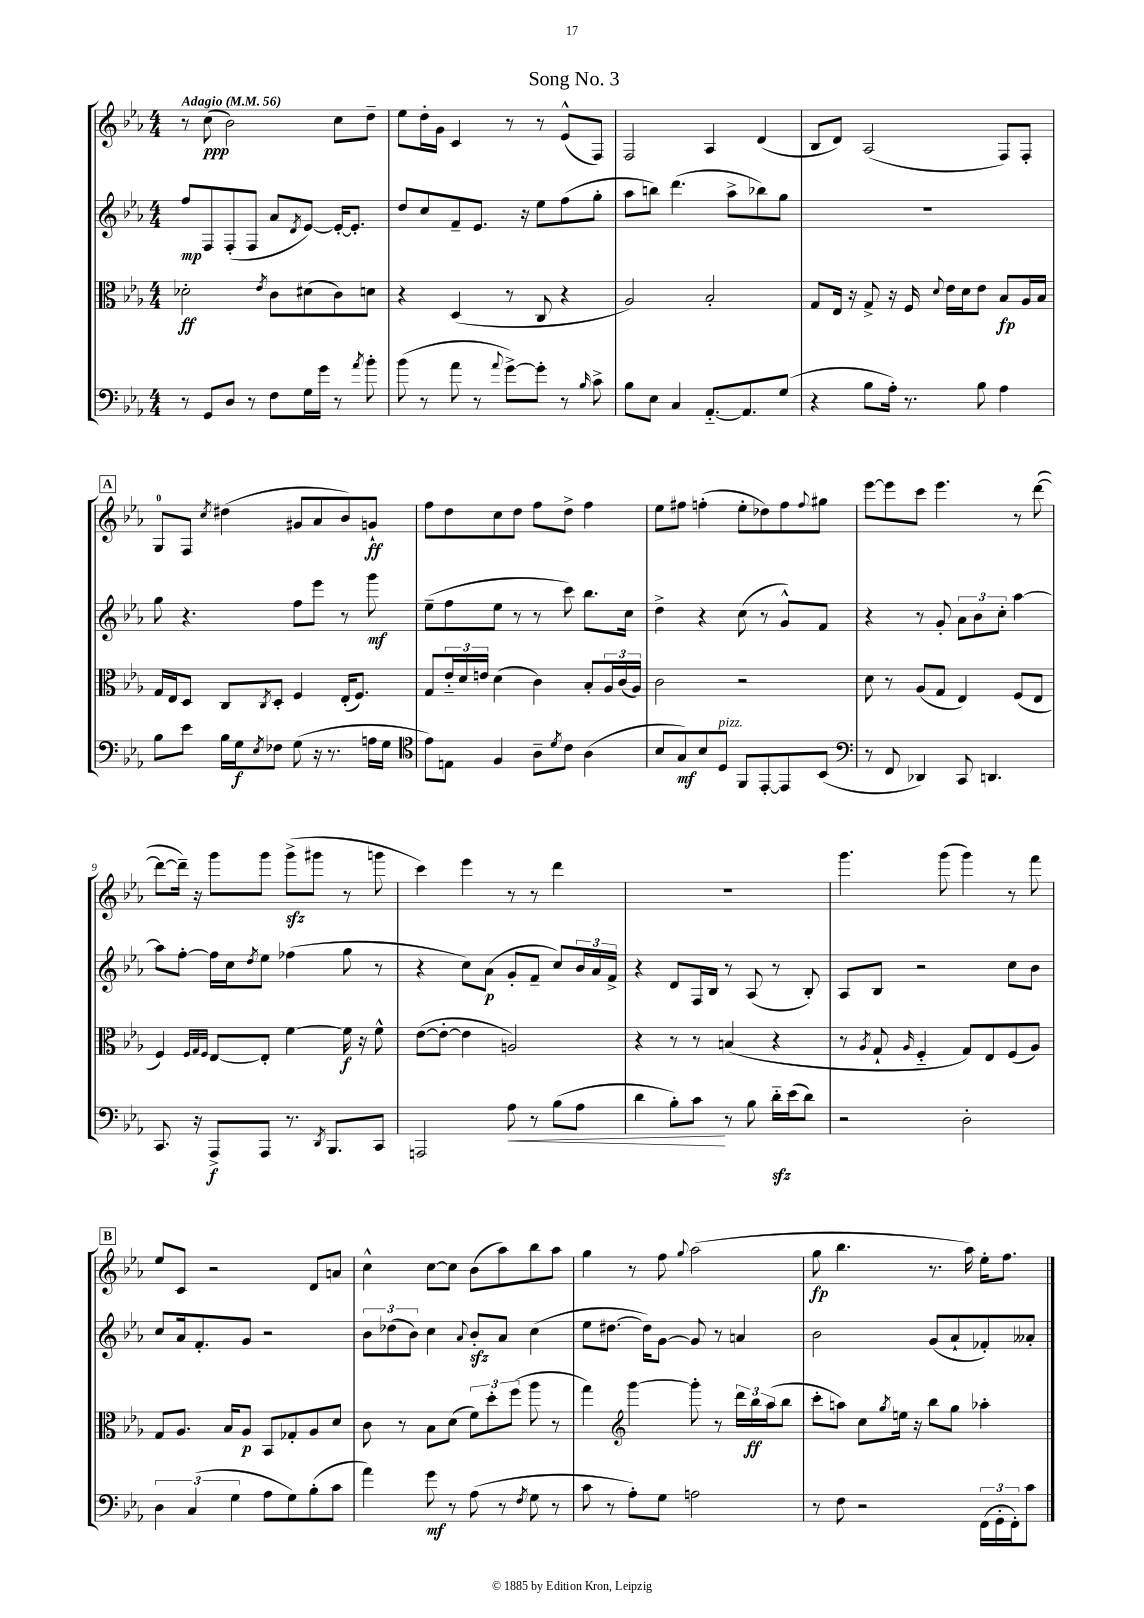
\header { title = "Song No. 3" }
<<
\new StaffGroup <<
\new Staff = "s0" {
    \clef treble \key ees \major \numericTimeSignature \time 4/4 \tempo "Adagio" 4 = 56
    r8 c''8\ppp( bes'2) c''8 d''8-- |
    ees''8 d''16-. g'16 c'4 r8 r8 ees'8-^( f8) |
    f2 aes4 d'4( |
    bes8 d'8) aes2( f8) f8-. |
    \mark \markup { \box "A" } g8-0 f8 \acciaccatura { c''8 } dis''4( gis'8 aes'8 bes'8) g'8-!\ff |
    f''8 d''8 c''8 d''8 f''8 d''8-> f''4 |
    ees''8 fis''8 f''4-.( ees''8-. des''8) f''8 \appoggiatura { f''8 } gis''8 |
    ees'''8~ ees'''8 c'''8 ees'''4. r8 d'''8~( |
    d'''8~ d'''16--) r16 g'''8 g'''8 g'''8->\sfz( gis'''8 r8 g'''8 |
    c'''4) ees'''4 r8 r8 d'''4 |
    R1 |
    g'''4. g'''8( g'''4) r8 f'''8 |
    \mark \markup { \box "B" } ees''8 c'8 r2 d'8 a'8 |
    c''4-^ c''8~ c''8 bes'8( aes''8) bes''8 aes''8 |
    g''4 r8 f''8 \appoggiatura { g''8 } aes''2( |
    g''8\fp bes''4. r8. aes''16) ees''16-. f''8. \bar "|." |
}
\new Staff = "s1" {
    \clef treble \key ees \major \numericTimeSignature \time 4/4
    f''8\mp f8 f8-.( f8 aes'8 \acciaccatura { d'8 } ees'8~) ees'16~-. ees'8.-. |
    d''8 c''8 f'8-- ees'8. r16 ees''8 f''8( g''8-. |
    aes''8 b''8) d'''4.( aes''8-> bes''8) g''8 |
    R1 |
    \mark \markup { \box "A" } g''8 r4. f''8 ees'''8 r8 g'''8\mf |
    ees''8--( f''8 ees''8 r8 r8 c'''8) bes''8. c''16 |
    d''4-> r4 c''8( r8 g'8-^) f'8 |
    r4 r8 g'8-. \tuplet 3/2 { aes'8 bes'8 c''8-. } aes''4~ |
    aes''8 f''8~-. f''16 c''16 \acciaccatura { d''8 } ees''8 fes''4( g''8 r8 |
    r4 c''8) aes'8\p( g'8-. f'8-- c''8) \tuplet 3/2 { bes'16 aes'16 f'16-> } |
    r4 d'8 f16 bes16 r8 aes8( r8 bes8-.) |
    aes8 bes8 r2 c''8 bes'8 |
    \mark \markup { \box "B" } c''8 aes'16 f'8.-. g'8 r2 |
    \tuplet 3/2 { bes'8 des''8( bes'8) } c''4 \appoggiatura { aes'8 } bes'8-.\sfz aes'8 c''4( |
    ees''8 dis''8.~ dis''16) g'8~ g'8 r8 a'4 |
    bes'2 g'8( aes'8-! fes'8-.) aeses'8-. \bar "|." |
}
\new Staff = "s2" {
    \clef alto \key ees \major \numericTimeSignature \time 4/4
    des'2-.\ff \acciaccatura { ees'8 } c'8 dis'8( c'8) d'8 |
    r4 d4( r8 c8 r4 |
    aes2) bes2-. |
    g8 ees16 r16 g8-> r16 f16 \appoggiatura { d'8 } ees'16 d'16 ees'8 bes8\fp aes16 bes16 |
    \mark \markup { \box "A" } g16 ees16 d8 c8 \acciaccatura { c8 } d8-. f4 ees16-.( f8.) |
    g8 \tuplet 3/2 { ees'16-_ d'16 e'16 } d'4( c'4) bes8-. \tuplet 3/2 { aes16 c'16( aes16) } |
    c'2 r2 |
    d'8 r8 aes8( g8 ees4) f8( ees8 |
    f4) \grace { f32 g32 f32 } ees8~ ees8-. f'4~ f'16\f r16 f'8-^ |
    ees'8~( ees'8~-. ees'4 a2) |
    r4 r8 r8 b4( r4 |
    r8 \acciaccatura { aes8 } g8-! \grace { aes16 } f4-_ g8) ees8 f8( aes8) |
    \mark \markup { \box "B" } g8 aes8. bes16 aes8\p bes,8 ges8-. aes8 d'8 |
    c'8 r8 bes8 d'8( \tuplet 3/2 { f'8) d''8-. f''8( } aes''8 r8 |
    g''4) \clef treble g'''4~ g'''8-. r8 \tuplet 3/2 { d'''16 bes''16\ff aes''16( } bes''8 |
    c'''8-. a''8) c''8 \acciaccatura { g''8 } e''16 r16 bes''8 g''8 aes''4-. \bar "|." |
}
\new Staff = "s3" {
    \clef bass \key ees \major \numericTimeSignature \time 4/4
    r8 g,8 d8 r8 f8 g16 g'16 r8 \acciaccatura { aes'8 } bes'8-. |
    bes'8( r8 aes'8 r8 \appoggiatura { aes'8 } g'8~->) g'8-. r8 \grace { bes16 } c'8-> |
    bes8 ees8 c4 aes,8.~-_ aes,8. g8( |
    r4 bes8 aes16-.) r8. bes8 aes4 |
    \mark \markup { \box "A" } bes8 ees'8 bes16 g16\f \acciaccatura { ees8 } fes8 g8( r16 r8. a16 g16 |
    \clef tenor ees'8) e8 f4 aes8-- \acciaccatura { d'8 } c'8 aes4( |
    bes8 g8\mf) bes8 d8^\markup { \italic "pizz." } f,8 ees,8~-. ees,8 bes,8( |
    \clef bass r8 f,8 des,4) c,8 d,4. |
    c,8. r16 aes,,8->\f aes,,8 r8. \acciaccatura { d,8 } bes,,8. c,8 |
    a,,2 aes8\< r8 bes8( aes8 |
    d'4 bes8-.) c'8\! r8 bes8 d'16-_\sfz ees'16( d'8) |
    r2 d2-. |
    \mark \markup { \box "B" } \tuplet 3/2 { d4 c4( g4 } aes8 g8) bes8-.( c'8 |
    aes'4) g'8\mf r8 aes8( r8 \acciaccatura { f8 } g8 r8 |
    c'8 r8 aes8-.) g8 a2 |
    r8 f8 r2 \tuplet 3/2 { f,16( g,16-. f,16-.) } c'8 \bar "|." |
}
>>
>>
